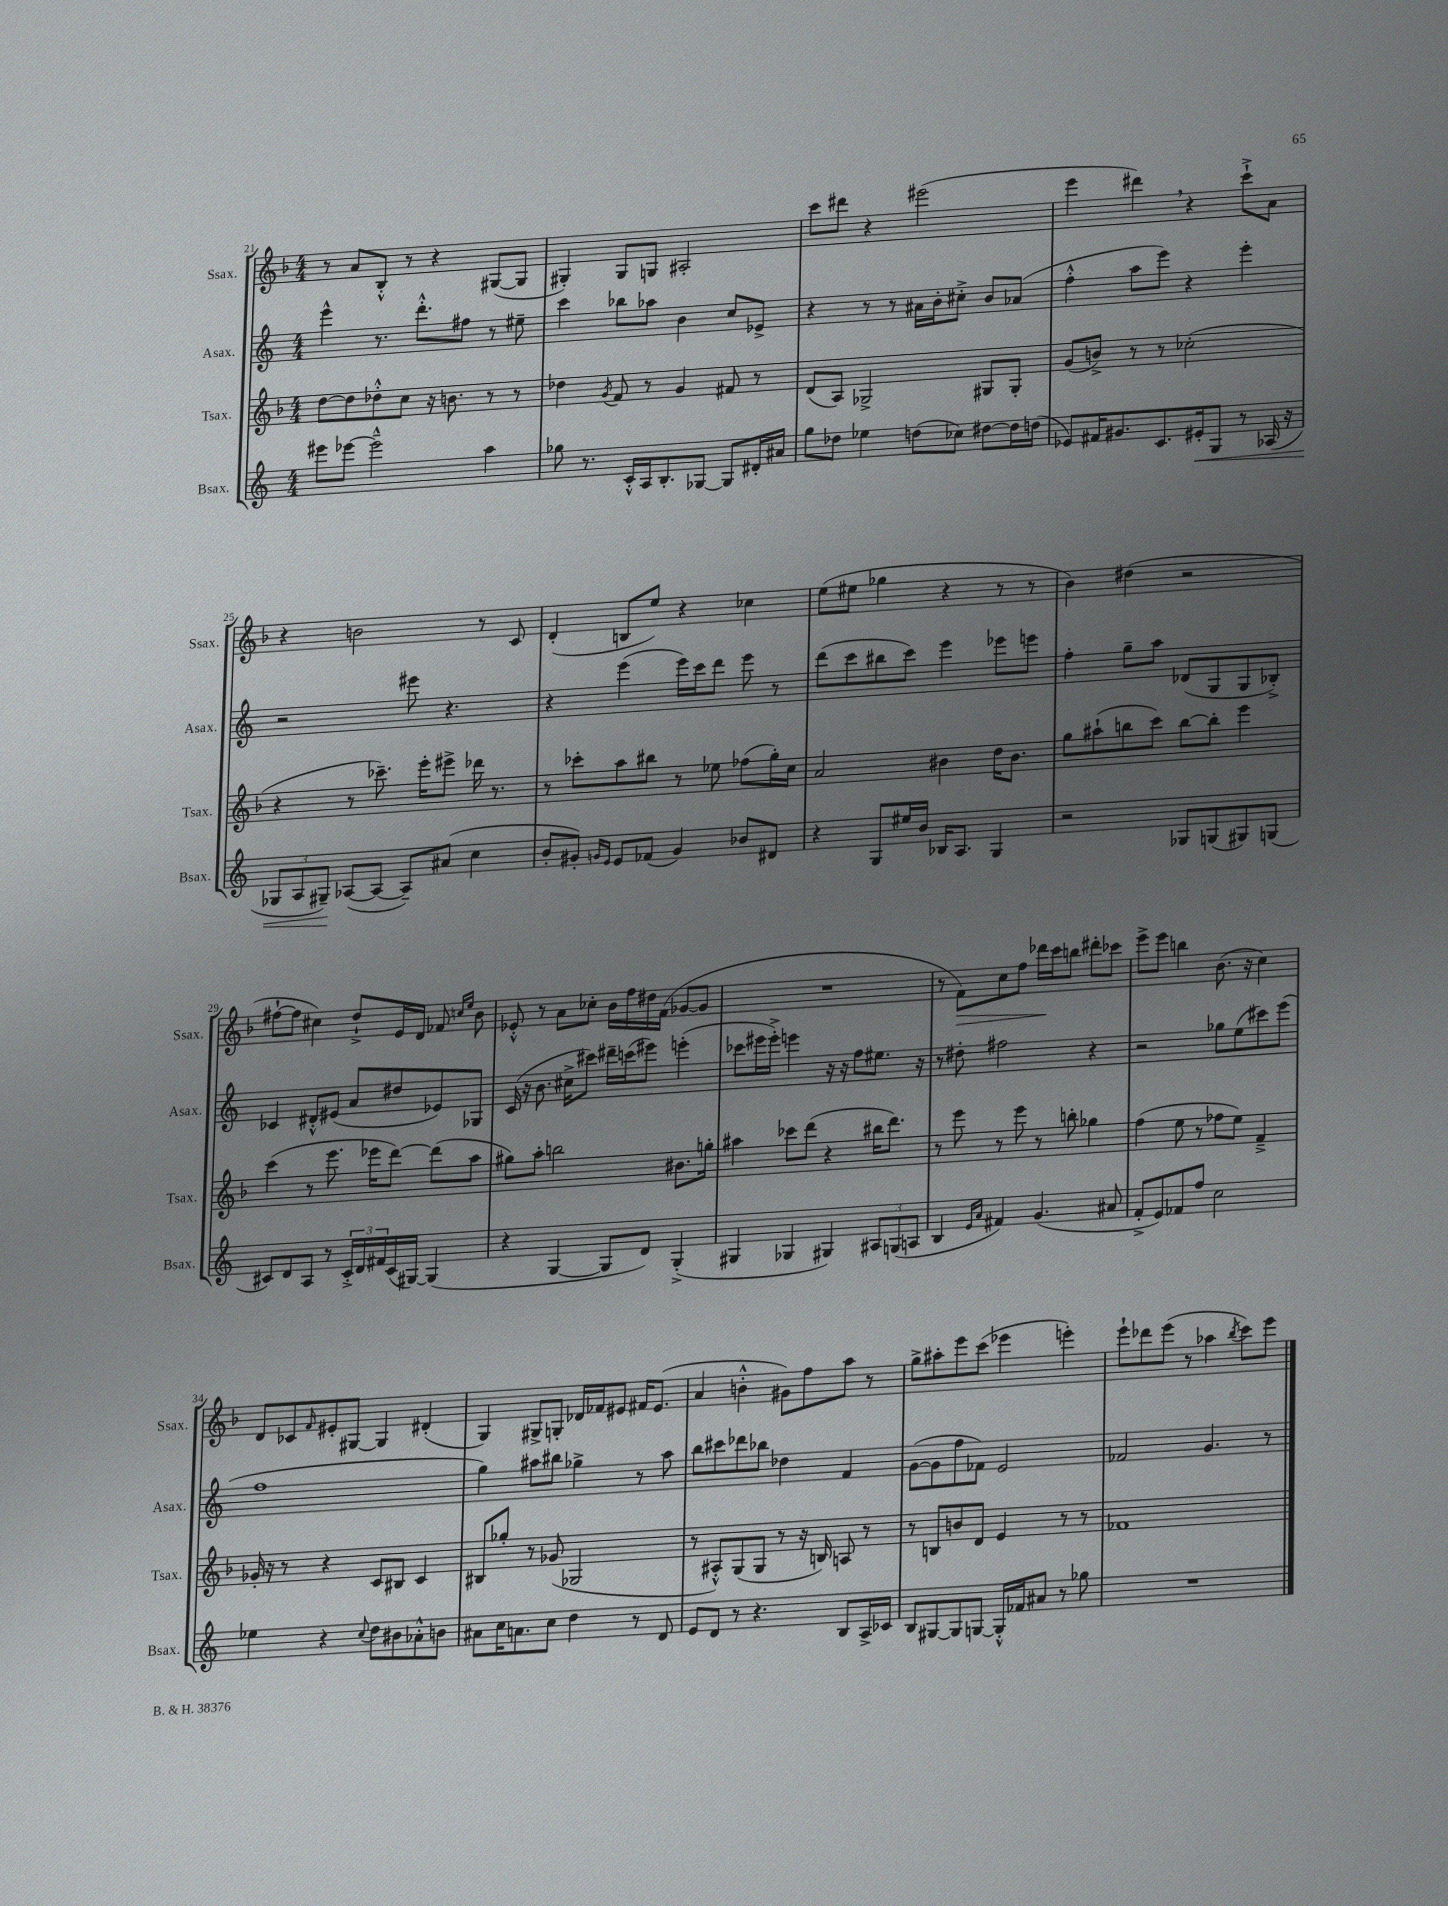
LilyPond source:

<<
\new StaffGroup <<
\new Staff = "s0" \with { instrumentName = "Ssax." shortInstrumentName = "Ssax." } {
    \clef treble \key f \major \numericTimeSignature \time 4/4
    r8 a'8 bes8-.-^ r8 r4 gis8~( gis8 |
    gis4-.) gis8 g8 ais2-. |
    c'''8 dis'''8 r4 eis'''2( |
    e'''4 dis'''4) \breathe r4 c'''8-!-> a'8 |
    r4 b'2 r8 c'8 |
    d'4-.( b8 e''8) r4 ces''4 |
    e''8( eis''8 ges''4 r4 r8 r8 |
    bes'4) dis''4( r2 |
    fis''8~-! fis''8 cis''4) d''8-!-> e'16 d'16 fes'8 \grace { c''16 e''16 } bes'8 |
    ees'8-.-^ r8 a'8 ces''8-. bes'16 f''16 dis''16 f'16( ges'8~ ges'8 |
    R1 |
    r8 f'8\>) c''8 f''8 des'''16\! c'''16 b''8 dis'''8-. ces'''8 |
    e'''8-> e'''8 b''4 bes'8.( r16 c''4) |
    d'8 ces'8 \grace { f'16 } eis'8-. gis8~ gis4 dis'4-.( |
    g4) gis8-> g8-. des'16 fes'16 eis'8 fis'16 eis'8.( |
    a'4 b'4-.-^ gis'8) f''8 a''8 r8 |
    g''8-> ais''8-. e'''8 c'''8( ees'''4 e'''4-.) |
    e'''8-! des'''8 e'''8( r8 aes''4 \acciaccatura { bes''8 } c'''8) e'''8 \bar "|." |
}
\new Staff = "s1" \with { instrumentName = "Asax." shortInstrumentName = "Asax." } {
    \clef treble \key c \major \numericTimeSignature \time 4/4
    e'''4-^ r8. d'''8.-.-^ fis''8 r8 eis''8-- |
    c'''4 bes''8 aes''8 b'4 c''8 ees'8-> |
    r4 r8 r8 ais'16 b'16-. cis''8-.-> b'8 aes'8( |
    f''4-.-^ a''8 e'''8) r4 e'''4-. |
    r2 eis'''8 r4. |
    r4 e'''4( e'''16) c'''16 d'''8 e'''8 r8 |
    d'''8( c'''8 bis''8 c'''8) e'''4 ees'''8 e'''8 |
    f''4-. g''8-- a''8 des'8( g8 g8 bes8-.->) |
    ces'4 dis'8-.-^ eis'8( a'8 dis''8 ees'8) ges8 |
    c'16( r16 b'8. cis''16-> cis'''8) dis'''16-- c'''16( eis'''8) e'''4-.( |
    ces'''8 eis'''16 eis'''16-.->) e'''4 r16 r16 f''8 eis''8. r16 |
    r8 dis''8-. fis''2 r4 |
    r2 ges''8 e''8( cis'''8) e'''8( |
    f''1 |
    g''4) ais''8 bis''8 ges''4-> r8 ais''8 |
    b''8 cis'''8 des'''8 bes''8 des''4 f'4 |
    g'8~( g'8 f''8 fes'8) e'2 |
    fes'2 g'4. r8 \bar "|." |
}
\new Staff = "s2" \with { instrumentName = "Tsax." shortInstrumentName = "Tsax." } {
    \clef treble \key f \major \numericTimeSignature \time 4/4
    d''8~ d''8 des''8-.-^ c''8 r16 b'8. r8 r8 |
    des''4 \acciaccatura { g'8 } f'8 r8 g'4 fis'8 r8 |
    d'8( a8) ges2-> gis8 gis8-. |
    g'8( b'8->) r8 r8 ces''2-.( |
    r4 r8 ces'''8.--) e'''16-. eis'''8-> des'''16 r8. |
    r8 ces'''8-. a''8 bis''8 r8 ees''8 fes''8( g''16-.) c''16 |
    a'2 bis'4 d''16 bis'8. |
    g''8 ais''8-!( b''8 c'''8) b''8~ b''8-. e'''4 |
    c'''4( r8 e'''8. ees'''16 d'''8~) d'''8( a''8 |
    gis''8) a''8-. b''2 bis'8. g''16-. |
    ais''4 ces'''8 d'''8( r4 bis''16 d'''8.) |
    r8 e'''8 r8 e'''8 r8 b''8-. ges''4 |
    f''4( e''8 r8 fes''8 e''8) f'4---> |
    ges'16-. r16 r8 r4 c'8 bis8 c'4 |
    bis8 ges''8-. r8 ges'8( ges2 |
    r8 ais8-.-^) g8( g8 r8 r16 b16) a8 r8 |
    r8 b8 b'8 d'8 e'4 r8 r8 |
    fes'1 \bar "|." |
}
\new Staff = "s3" \with { instrumentName = "Bsax." shortInstrumentName = "Bsax." } {
    \clef treble \key c \major \numericTimeSignature \time 4/4
    eis'''8 ees'''8~ ees'''2---^ a''4 |
    ges''8 r8. c'16-.-^ a16 b8.-. ges8~ ges8 dis'16-. ais'16 |
    g''8 des''8 ees''4 d''8( ces''8) dis''8~ dis''16 d''16( |
    ees'8) fis'16 gis'8. c'8. eis'16-.\< g8 r8 aes16( r16 |
    \tuplet 3/2 { ges8 a8 gis8--\!) } aes8~( aes8~ aes8--) ais'8( c''4 |
    b'8-. gis'8-.) \grace { g'16 e'16 } e'8 fes'8( g'4) bes'8 dis'8 |
    r4 g8 eis''16 b'16 bes16 a8. g4 |
    r2 ges8 g8( gis8) g8( |
    cis'8) d'8 a8 r8 \tuplet 3/2 { cis'16-.-> d'16 fis'16 } cis'16( gis16~) gis4( |
    r4 g4~ g8 d'8) g4-.->( |
    gis4 ges4 gis4) \tuplet 3/2 { ais8 g8( a8 } |
    b4 \grace { e'16 a'16 } fis'4) g'4.( ais'8 |
    f'8-.-> e'8) fes'8 f''8 c''2 |
    ees''4 r4 \appoggiatura { c''8 } d''8 bis'8 aes'8-.-^ b'8 |
    ais'8 c''16 a'8. c''8 d''4 r8 d'8 |
    e'8 d'8 r8 r4. b8 a16-> ces'16 |
    b8 gis8~ gis8 g8~ g16-.-^ fes'16 ais'8 r8 ges''8 |
    R1 \bar "|." |
}
>>
>>
\layout { \context { \Score currentBarNumber = #21 } }
